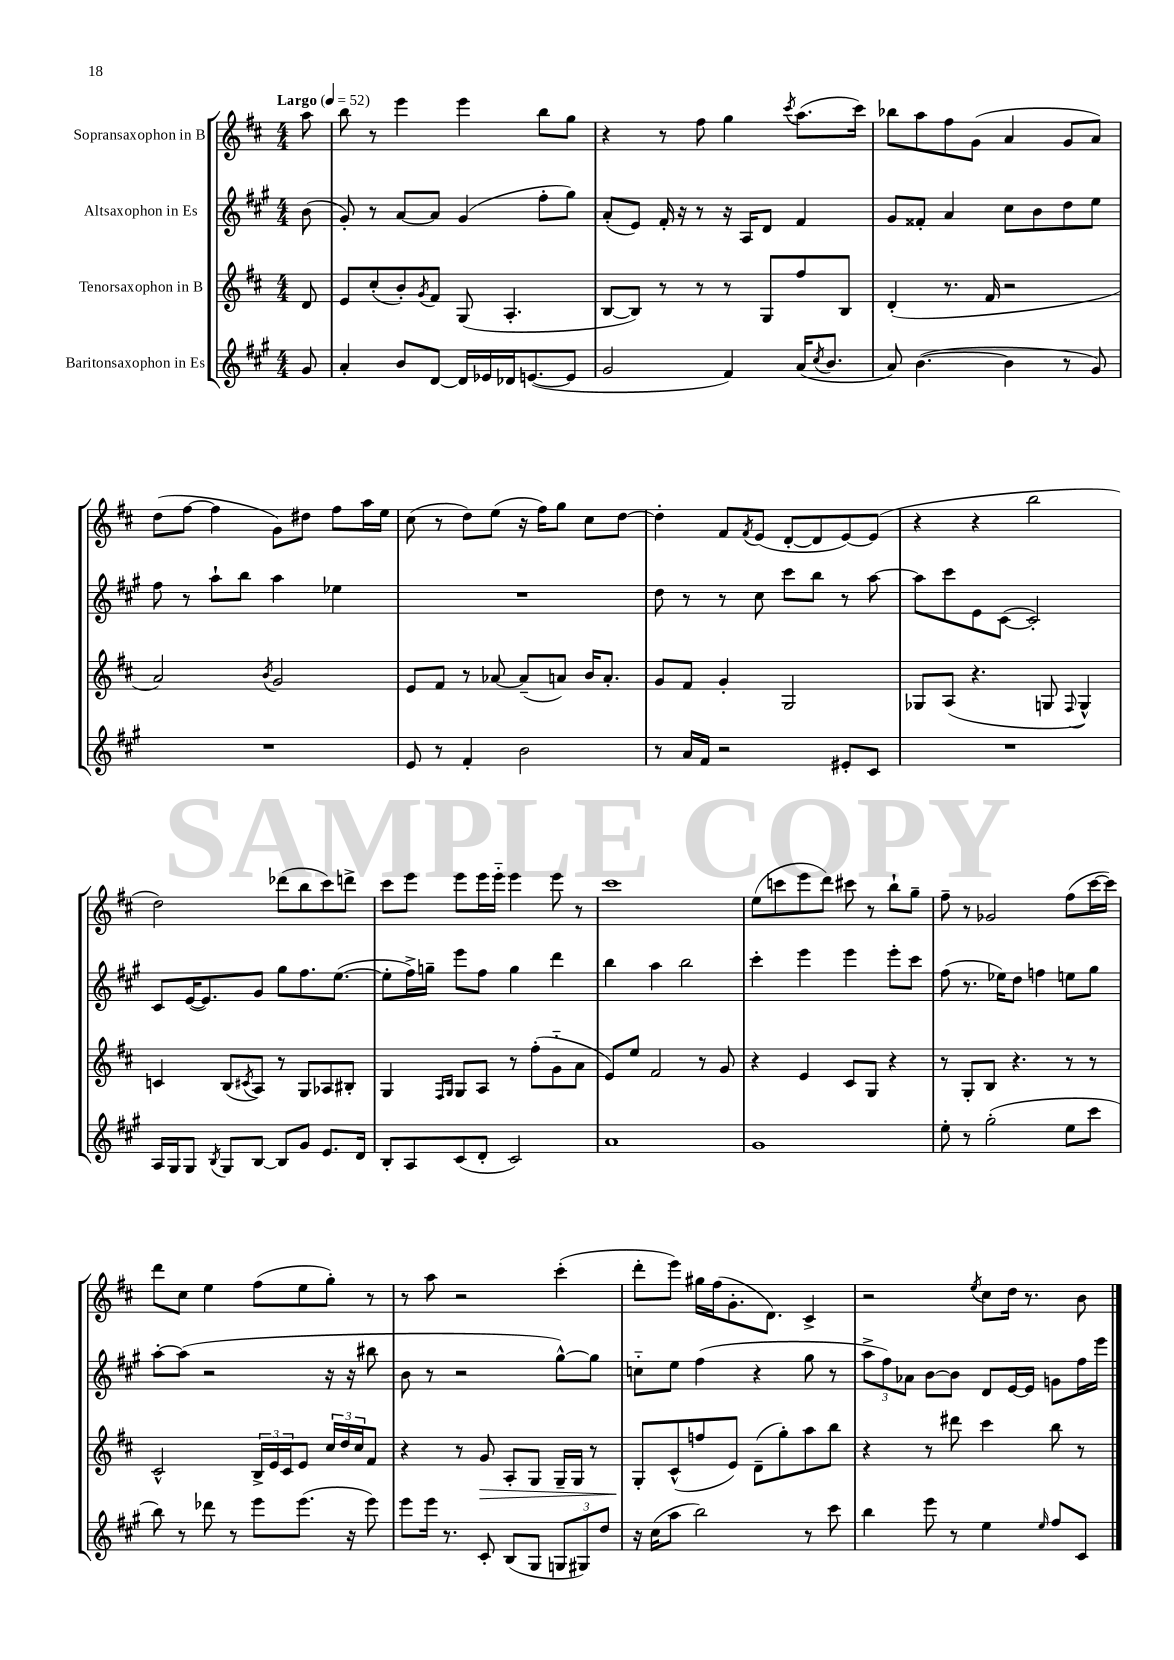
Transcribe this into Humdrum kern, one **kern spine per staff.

**kern	**kern	**kern	**kern
*staff4	*staff3	*staff2	*staff1
*clefG2	*clefG2	*clefG2	*clefG2
*k[f#c#g#]	*k[f#c#]	*k[f#c#g#]	*k[f#c#]
*M4/4	*M4/4	*M4/4	*M4/4
*MM52	*MM52	*MM52	*MM52
8g#	8d	(8b	8aa
=	=	=	=
4a'	8e	8g#')	8bb
.	(8cc#'	8r	8r
8b	8b')	[8a	4eee
.	8qg	.	.
[8d	8f#	8a]	.
16d]	(8G	(4g#	4eee
16e-	.	.	.
16d-	4.A'	.	.
([8.e	.	.	.
.	.	8ff#'	8bb
8e]	.	8gg#)	8gg
=	=	=	=
2g#	[8B	(8a'	4r
.	8B])	8e)	.
.	8r	16f#'	8r
.	.	16r	.
.	8r	8r	8ff#
4f#)	8r	16r	4gg
.	.	16A	.
.	8G	8d	.
.	.	.	8qccc#
(16a	8ff#	4f#	(8.aa
8qcc#	.	.	.
8.b	.	.	.
.	8B	.	.
.	.	.	16ccc#)
=	=	=	=
8a)	(4d'	8g#	8bb-
([4.b	.	8f##'	8aa
.	8.r	4a	8ff#
.	.	.	(8g
.	16f#	.	.
4b]	2r	8cc#	4a
.	.	8b	.
8r	.	8dd	8g
8g#)	.	8ee	8a)
=	=	=	=
1r	2a)	8ff#	(8dd
.	.	8r	[8ff#
.	.	8aa`	4ff#]
.	.	8bb	.
.	8qb	.	.
.	2g	4aa	8g)
.	.	.	8dd#
.	.	4ee-	8ff#
.	.	.	16aa
.	.	.	16ee
=	=	=	=
8e	8e	1r	(8cc#
8r	8f#	.	8r
4f#'	8r	.	8dd)
.	[8a-	.	(8ee
2b	(8a-~]	.	16r
.	.	.	16ff#)
.	8a)	.	8gg
.	16b	.	8cc#
.	8.a'	.	.
.	.	.	[8dd
=	=	=	=
8r	8g	8dd	4dd']
16a	8f#	8r	.
16f#	.	.	.
2r	4g'	8r	8f#
.	.	.	8qf#
.	.	8cc#	(8e
.	2G	8ccc#	[8d'
.	.	8bb	8d]
8e#'	.	8r	[8e)
8c#	.	[8aa	(8e]
=	=	=	=
1r	8G-	8aa]	4r
.	(8A	8ccc#	.
.	4.r	8e	4r
.	.	([8c#	.
.	.	2c#'])	2bb
.	8G	.	.
.	8qqF#	.	.
.	4G^^)	.	.
=	=	=	=
16A	4c	8c#	2dd)
16G#	.	.	.
8G#	.	([16e	.
.	.	8.e])	.
8qB	.	.	.
8G#	(8B	.	.
.	8qc#	.	.
[8B	8A)	8g#	.
8B]	8r	8gg#	(8ddd-
8g#	8G	8.ff#	8bb
8.e	8A-	.	8ccc#)
.	.	([8.ee	.
.	8B#'	.	8ddd^
16d	.	.	.
=	=	=	=
8B'	4G	8ee']	8ccc#
8A	.	16ff#^)	8eee
.	.	16gg~	.
.	16qqF#	.	.
.	16qqG	.	.
(8c#	8G	8eee	8eee
8d'	8A	8ff#	16eee
.	.	.	16eee'~
2c#)	8r	4gg	4eee
.	(8ff#'	.	.
.	8g'~	4ddd	8eee
.	8a	.	8r
=	=	=	=
1a	8e)	4bb	1ccc#
.	8ee	.	.
.	2f#	4aa	.
.	.	2bb	.
.	8r	.	.
.	8g	.	.
=	=	=	=
1g#	4r	4ccc#'	(8ee
.	.	.	8ccc
.	4e	4eee	8eee
.	.	.	8ddd)
.	8c#	4eee	8ccc#
.	8G	.	8r
.	4r	8eee'	8bb`
.	.	8ccc#	8gg~
=	=	=	=
8ee'	8r	(8ff#	8ff#~
8r	8G'	8.r	8r
(2gg#'	8B	.	2g-
.	.	16ee-)	.
.	4.r	8dd	.
.	.	4ff	.
8ee	8r	8ee	(8ff#
8ccc#	8r	8gg#	[16ccc#
.	.	.	16ccc#])
=	=	=	=
8bb)	2c#^^	[8aa'	8ddd
8r	.	(8aa]	8cc#
8ddd-	.	2r	4ee
8r	.	.	.
8eee	24B^	.	(8ff#
.	24e	.	.
.	24c#	.	.
(8.eee	8e	.	8ee
.	24cc#	16r	8gg')
.	24dd	.	.
16r	.	16r	.
.	24cc#	.	.
8eee)	8f#	8bb#	8r
=	=	=	=
8eee	4r	8b	8r
16eee	.	8r	8aa
8.r	.	.	.
.	8r	2r	2r
8c#'	8g	.	.
(8B	8A'	.	.
8G#	8G	.	.
12G	16G~	[8gg#^^)	(4ccc#'
.	16G	.	.
12G#)	.	.	.
.	8r	8gg#]	.
12dd	.	.	.
=	=	=	=
16r	8G'	8cc'~	8ddd'
(16cc#	.	.	.
8aa	(8c#^^	8ee	8eee)
2bb)	8ff	(4ff#	16gg#
.	.	.	(16ff#
.	8e)	.	8.g'
.	(8d~	4r	.
.	.	.	8.d)
.	8gg')	.	.
8r	8aa	8gg#	4c#^
8ccc#	8bb	8r	.
=	=	=	=
4bb	4r	12aa^	2r
.	.	12ff#)	.
.	.	12a-	.
8eee	8r	[8b	.
8r	8ddd#	8b]	.
.	.	.	8qee
4ee	4ccc#	8d	8cc#
.	.	[16e	16dd
.	.	16e]	8.r
16qqee	.	.	.
8ff#	8bb	8g	.
8c#	8r	16ff#	8b
.	.	16eee	.
==	==	==	==
*-	*-	*-	*-
